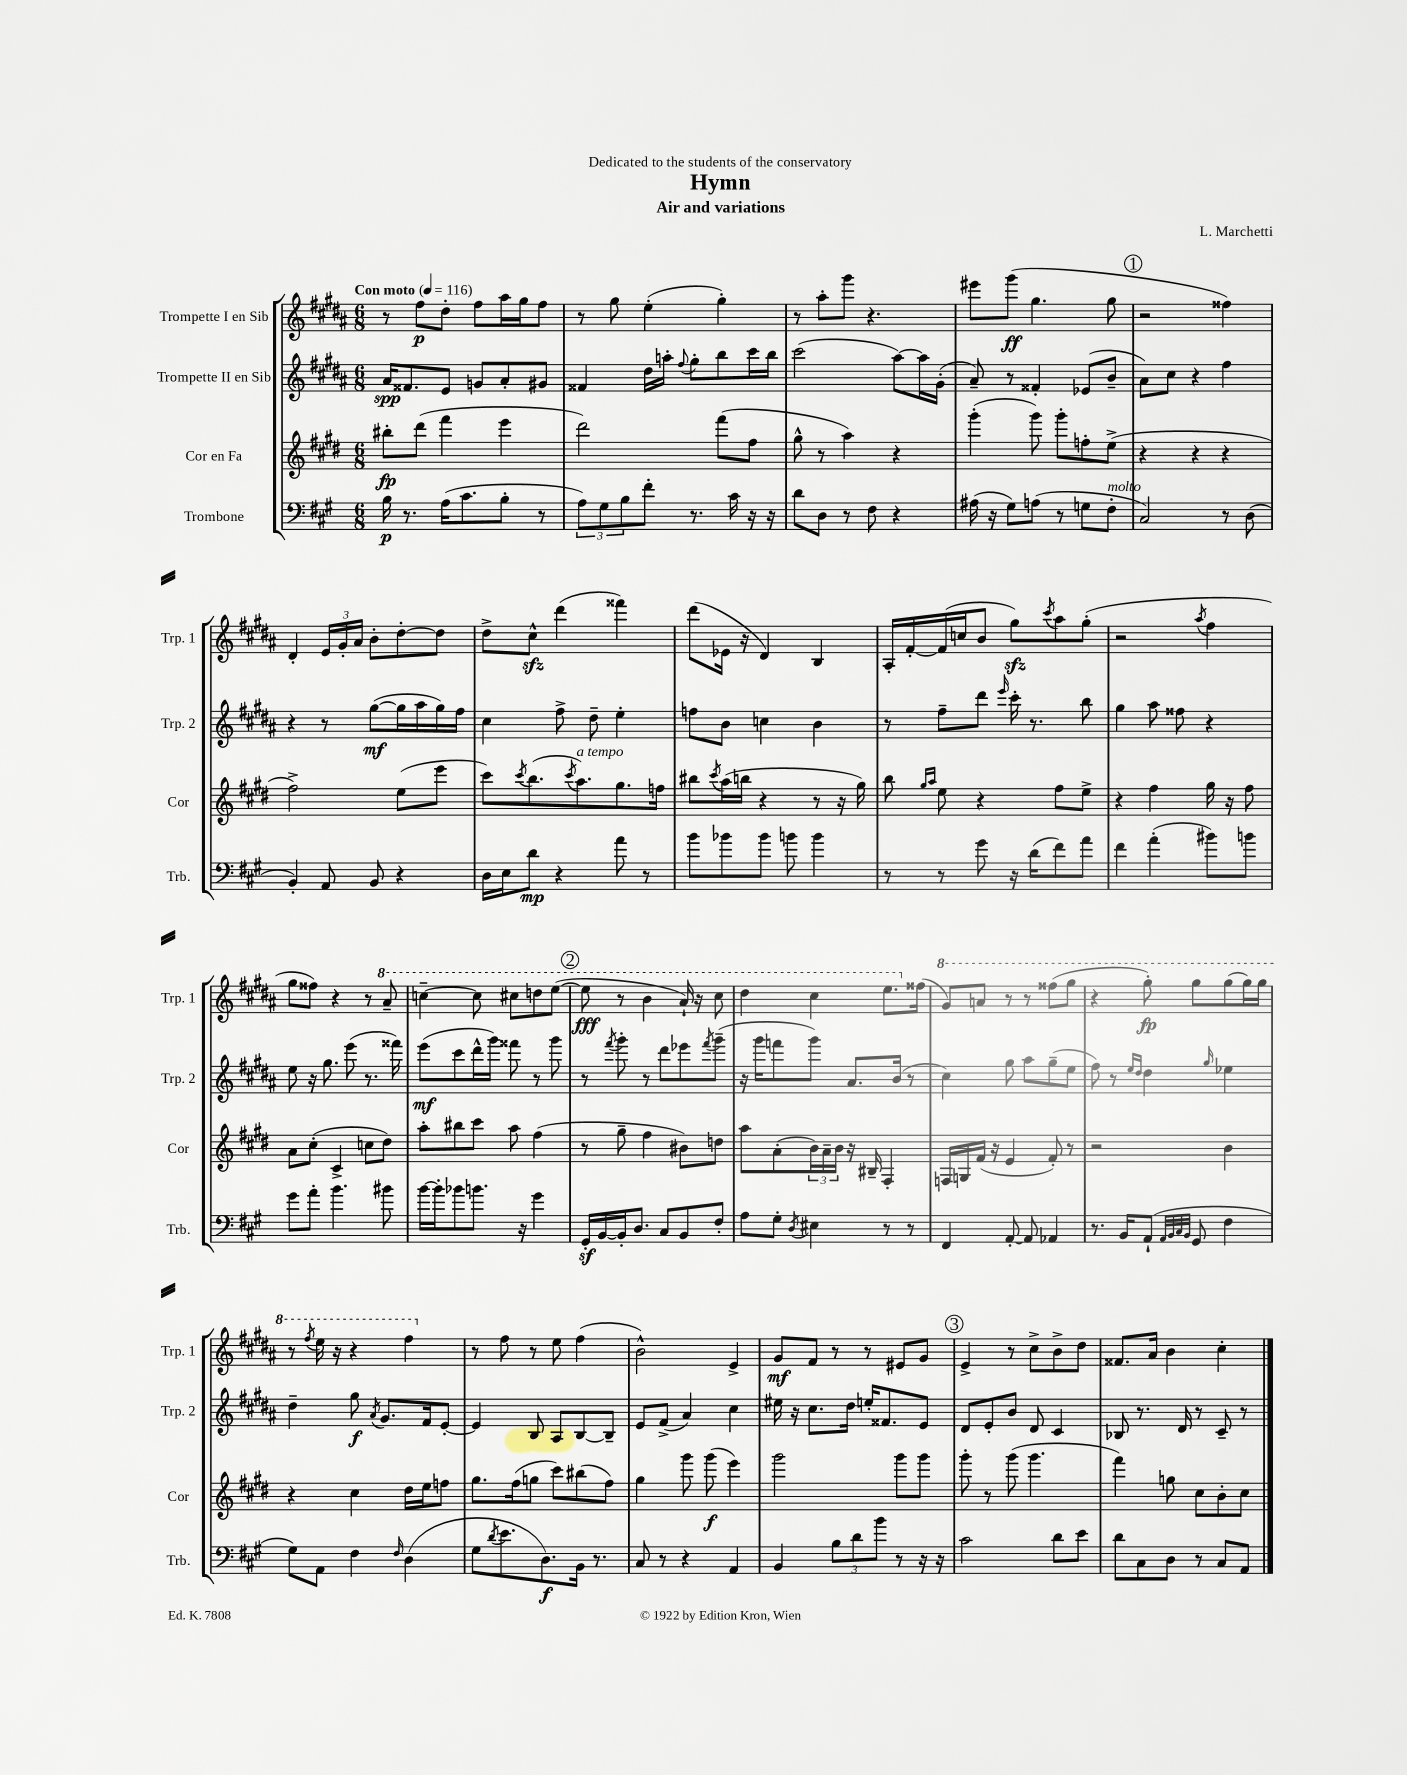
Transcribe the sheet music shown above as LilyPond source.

\header { title = "Hymn" composer = "L. Marchetti" subtitle = "Air and variations" dedication = "Dedicated to the students of the conservatory" }
<<
\new StaffGroup <<
\new Staff = "s0" \with { instrumentName = "Trompette I en Sib" shortInstrumentName = "Trp. 1" } {
    \clef treble \key b \major \numericTimeSignature \time 6/8 \tempo "Con moto" 4 = 116
    r8 fis''8\p dis''8-. fis''8 ais''16 gis''16 fis''8 |
    r8 gis''8 e''4-.( gis''4-.) |
    r8 ais''8-. gis'''8 r4. |
    eis'''8 gis'''8\ff( gis''4. gis''8 |
    \mark \markup { \circle "1" } r2 fisis''4) |
    dis'4-. \tuplet 3/2 { e'16 gis'16-. ais'16 } b'8-. dis''8~-. dis''8 |
    dis''8-> cis''8-^\sfz dis'''4( fisis'''4) |
    dis'''8( ees'16 r16 dis'4) b4 |
    ais16-. fis'16~-. fis'16( c''16 b'8 gis''8\sfz) \acciaccatura { cis'''8 } ais''8 gis''8-.( |
    r2 \acciaccatura { ais''8 } fis''4 |
    gis''8 fisis''8) r4 r8 \ottava #1 ais''8-- |
    c'''4~-- c'''8 cis'''8 d'''8 e'''8~( |
    \mark \markup { \circle "2" } e'''8\fff r8 b''4 ais''16-!) r16 cis'''8 |
    dis'''4 cis'''4 e'''8. \ottava #0 fisis''16( |
    \ottava #1 gis''8) a''8 r8 r8 fisis'''8( gis'''8 |
    r4 gis'''8-.\fp) gis'''8 gis'''8( gis'''16) gis'''16 |
    r8 \acciaccatura { fis'''8 } e'''16 r16 r4 fis'''4 \ottava #0 |
    r8 fis''8 r8 e''8 fis''4( |
    b'2-^) e'4-> |
    gis'8\mf fis'8 r8 r8 eis'8 gis'8 |
    \mark \markup { \circle "3" } e'4-> r8 cis''8-> b'8-> dis''8 |
    fisis'8. ais'16 b'4 cis''4-. \bar "|." |
}
\new Staff = "s1" \with { instrumentName = "Trompette II en Sib" shortInstrumentName = "Trp. 2" } {
    \clef treble \key b \major \numericTimeSignature \time 6/8
    ais'16\spp fisis'8. e'8 g'8 ais'8-. gis'8 |
    fisis'4 dis''16 a''16-. \appoggiatura { fis''8 } gis''8-. b''8 cis'''16 b''16 |
    cis'''2( ais''8~) ais''16 gis'16-.( |
    ais'8--) r8 fisis'4-. ees'8( b'8-- |
    \mark \markup { \circle "1" } ais'8) cis''8 r4 fis''4 |
    r4 r8 gis''8~\mf( gis''16 ais''16 gis''16) fis''16 |
    cis''4 fis''8-> dis''8-- e''4-. |
    f''8 b'8 c''4 b'4 |
    r8 fis''8-- dis'''8 \grace { e'''16 } cis'''16-. r8. b''8 |
    gis''4 ais''8 fisis''8 r4 |
    e''8 r16 gis''8. e'''8( r8. fisis'''16) |
    e'''8\mf( cis'''8 dis'''16-^ gis'''16) fisis'''8 r8 gis'''8 |
    \mark \markup { \circle "2" } r8 \acciaccatura { fis'''8 } gis'''8-. r8 dis'''8 ees'''8 \acciaccatura { fis'''8 } gis'''8--( |
    r16 gis'''16 f'''8 gis'''8) ais'8. b'16( r8 |
    cis''4) gis''8 ais''8 gis''8--( e''8 |
    fis''8) r8 \grace { e''16 dis''16 } dis''4 \grace { gis''16 } ees''4 |
    dis''4-- gis''8\f \acciaccatura { ais'8 } gis'8. fis'16 e'8~-. |
    e'4 b8 ais8 b8~ b8-- |
    e'8 fis'8->( ais'4) cis''4 |
    eis''16 r16 cis''8. dis''16 e''16-. fisis'8. e'8 |
    \mark \markup { \circle "3" } dis'8 e'8-. b'8 dis'8 cis'4 |
    bes8 r8. dis'16 r8 cis'8-- r8 \bar "|." |
}
\new Staff = "s2" \with { instrumentName = "Cor en Fa" shortInstrumentName = "Cor" } {
    \clef treble \key e \major \numericTimeSignature \time 6/8
    bis''8-.\fp dis'''8( fis'''4 e'''4 |
    dis'''2) fis'''8( fis''8 |
    gis''8-^ r8 a''4) r4 |
    gis'''4-.( gis'''8) gis'''8-. f''8-. e''8->( |
    \mark \markup { \circle "1" } r4 r4 r4 |
    fis''2->) e''8( e'''8 |
    cis'''8) \acciaccatura { cis'''8 } b''8.( \acciaccatura { cis'''8 } a''8.^\markup { \italic "a tempo" }) gis''8. f''16 |
    bis''8 \acciaccatura { cis'''8 } a''16( b''16 r4 r8 r16 gis''16) |
    b''8 \grace { gis''16 a''16 } e''8 r4 fis''8 e''8-> |
    r4 fis''4 gis''16 r16 fis''8 |
    a'8 cis''8-.( cis'4-> c''8 dis''8) |
    a''8-. bis''8 cis'''8 a''8 fis''4( |
    \mark \markup { \circle "2" } r8 gis''8-- fis''4 bis'8) d''8 |
    a''8 a'8-.( \tuplet 3/2 { b'16) a'16-- b'16 } r16 bis16-- fis4-. |
    f16 g16 fis'16( r16 e'4 fis'8-.) r8 |
    r2 b'4 |
    r4 cis''4 dis''16 e''16 f''8 |
    gis''8. fis''16( g''8 cis'''8) bis''8( fis''8) |
    gis''4 gis'''8 gis'''8\f( e'''4) |
    gis'''2 gis'''8 gis'''8 |
    \mark \markup { \circle "3" } gis'''8-. r8 gis'''8( gis'''4. |
    fis'''4) g''8 cis''8 b'8-. cis''8 \bar "|." |
}
\new Staff = "s3" \with { instrumentName = "Trombone" shortInstrumentName = "Trb." } {
    \clef bass \key a \major \numericTimeSignature \time 6/8
    b16\p r8. a16( cis'8. b8-. r8 |
    \tuplet 3/2 { a8) gis8 b8 } fis'8-. r8. cis'16 r16 r16 |
    d'8 d8 r8 fis8 r4 |
    ais16( r16 gis8) a8( r8 g8 fis8-.^\markup { \italic "molto" } |
    \mark \markup { \circle "1" } cis2) r8 d8( |
    b,4-.) a,8 b,8 r4 |
    d16 e16 d'8\mp r4 a'8 r8 |
    b'8 bes'8 bes'8 b'8 b'4 |
    r8 r8 gis'8 r16 d'16( fis'8) a'8 |
    fis'4 a'4-.( bis'8) b'8 |
    gis'8 a'8-. b'4. bis'8 |
    b'16~ b'16-. bes'8 b'8. r16 gis'4 |
    \mark \markup { \circle "2" } gis,16-.\sf b,16~ b,16-. d8. cis8 b,8 fis8-. |
    a8 gis8-. \acciaccatura { d8 } eis4 r8 r8 |
    fis,4 a,8~-. a,8 aes,4 |
    r8. b,16 a,8-!( \grace { a,32 b,32 cis32 b,32 } gis,8 fis4 |
    gis8) a,8 fis4 \grace { fis16 } d4( |
    gis8 \acciaccatura { d'8 } e'8. d8.\f) b,16 r8. |
    cis8 r8 r4 a,4 |
    b,4 \tuplet 3/2 { b8 d'8 b'8 } r8 r16 r16 |
    \mark \markup { \circle "3" } cis'2 d'8 e'8 |
    d'8 cis8 d8 r8 cis8 a,8 \bar "|." |
}
>>
>>
\layout { \context { \Score \remove "Bar_number_engraver" } }
